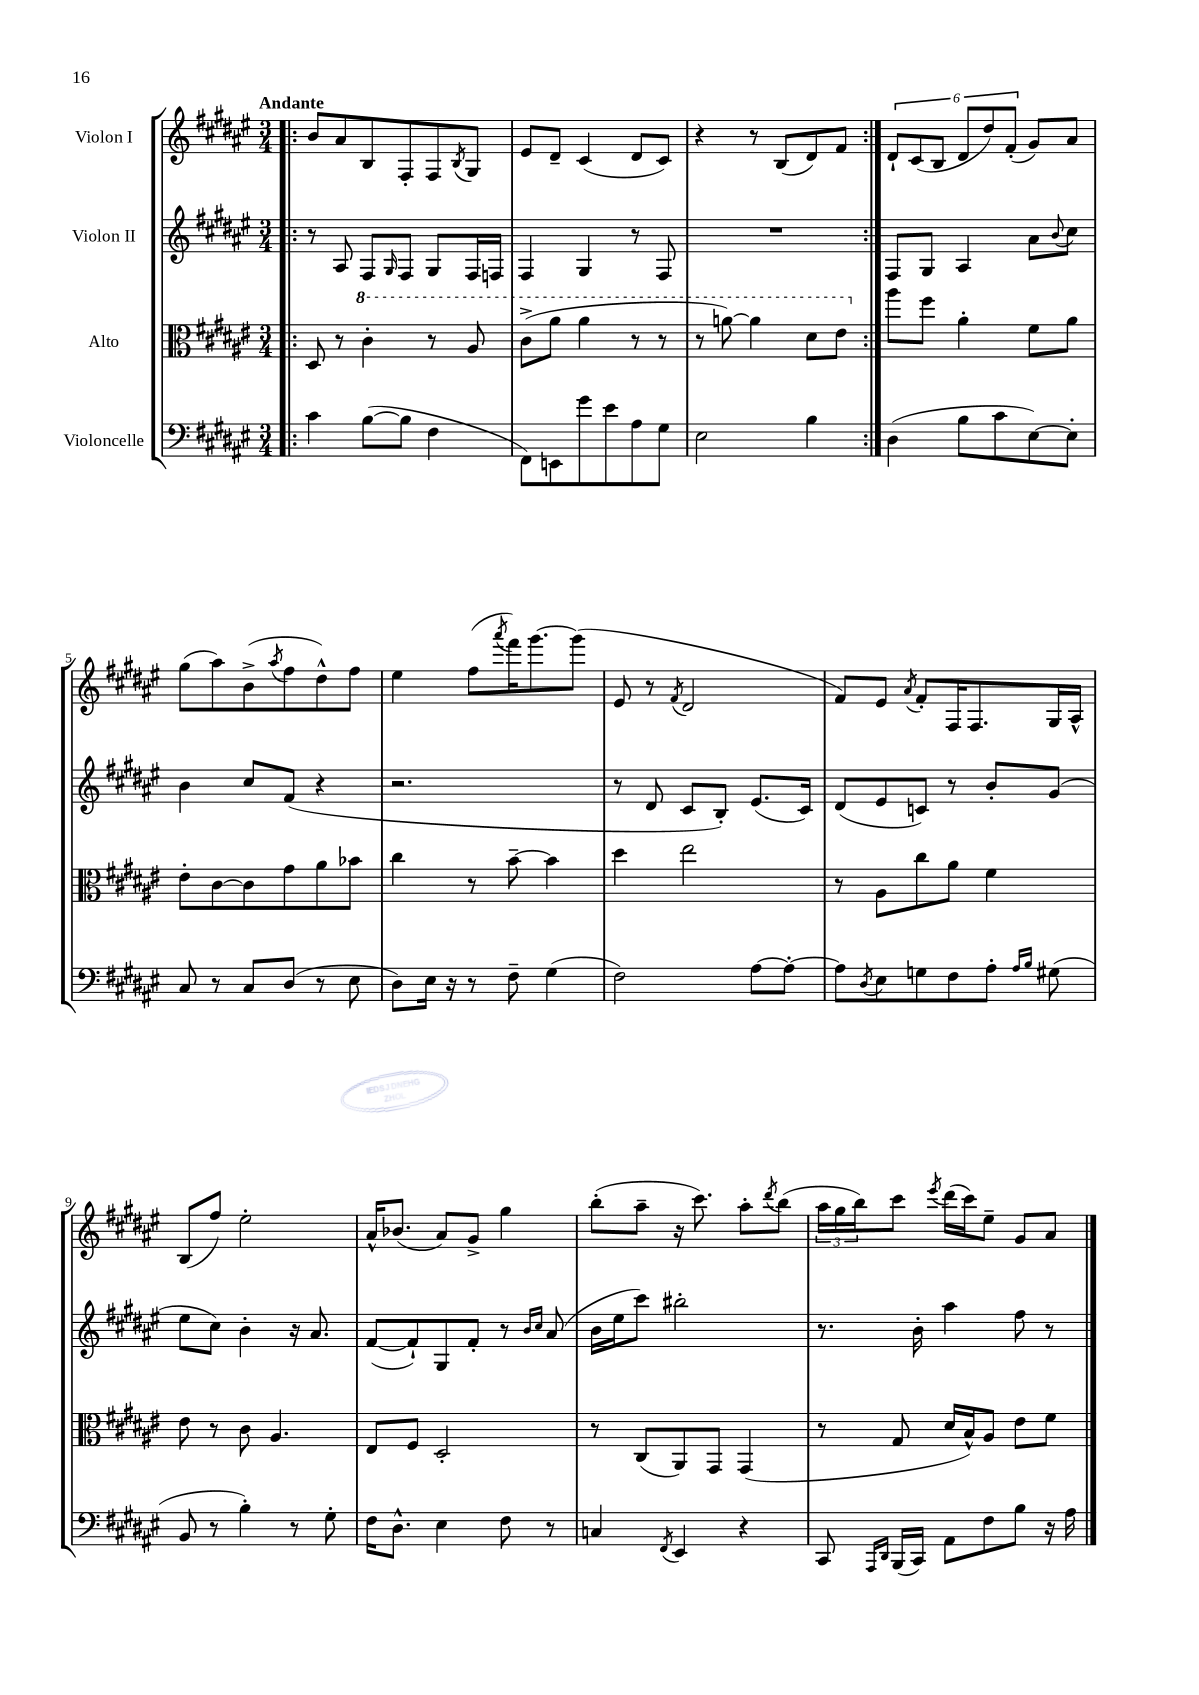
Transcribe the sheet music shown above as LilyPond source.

<<
\new StaffGroup <<
\new Staff = "s0" \with { instrumentName = "Violon I" } {
    \clef treble \key fis \major \numericTimeSignature \time 3/4 \tempo "Andante"
    \repeat volta 2 { \bar ".|:" b'8 ais'8 b8 fis8-. fis8 \acciaccatura { b8 } gis8 |
    eis'8 dis'8-- cis'4( dis'8 cis'8) |
    r4 r8 b8( dis'8) fis'8 | }
    \tuplet 6/4 { dis'8-! cis'8( b8 dis'8 dis''8) fis'8-.( } gis'8) ais'8 |
    gis''8( ais''8) b'8->( \acciaccatura { ais''8 } fis''8 dis''8-^) fis''8 |
    eis''4 fis''8( \acciaccatura { ais'''8 } fis'''16) gis'''8.~ gis'''8( |
    eis'8 r8 \acciaccatura { fis'8 } dis'2 |
    fis'8) eis'8 \acciaccatura { ais'8 } fis'8-. fis16 fis8. gis16 ais16-^ |
    b8( fis''8) eis''2-. |
    ais'16-^ bes'8.( ais'8) gis'8-> gis''4 |
    b''8-.( ais''8-- r16 cis'''8.) ais''8-. \acciaccatura { dis'''8 } b''8( |
    \tuplet 3/2 { ais''16 gis''16 b''16) } cis'''8 \acciaccatura { eis'''8 } dis'''16( cis'''16) eis''8-- gis'8 ais'8 \bar "|." |
}
\new Staff = "s1" \with { instrumentName = "Violon II" } {
    \clef treble \key fis \major \numericTimeSignature \time 3/4
    \repeat volta 2 { \bar ".|:" r8 ais8 fis8 \grace { gis16 } fis8 gis8 fis16 f16 |
    fis4 gis4 r8 fis8 |
    R2. | }
    fis8 gis8 ais4 ais'8 \appoggiatura { b'8 } cis''8 |
    b'4 cis''8 fis'8( r4 |
    r2. |
    r8 dis'8 cis'8 b8-.) eis'8.( cis'16) |
    dis'8( eis'8 c'8) r8 b'8-. gis'8( |
    eis''8 cis''8) b'4-. r16 ais'8. |
    fis'8~( fis'8-!) gis8 fis'8-. r8 \grace { b'16 cis''16 } ais'8( |
    b'16 eis''16 cis'''8) bis''2-. |
    r8. b'16-. ais''4 fis''8 r8 \bar "|." |
}
\new Staff = "s2" \with { instrumentName = "Alto" } {
    \clef alto \key fis \major \numericTimeSignature \time 3/4
    \repeat volta 2 { \bar ".|:" dis8 r8 \ottava #1 cis''4-. r8 ais'8 |
    cis''8->( ais''8 ais''4 r8 r8 |
    r8 a''8~) a''4 dis''8 eis''8 \ottava #0 | }
    ais''8 fis''8 ais'4-. fis'8 ais'8 |
    eis'8-. cis'8~ cis'8 gis'8 ais'8 bes'8 |
    cis''4 r8 b'8~-- b'4 |
    dis''4 eis''2 |
    r8 ais8 cis''8 ais'8 fis'4 |
    eis'8 r8 cis'8 ais4. |
    eis8 fis8 dis2-. |
    r8 cis8( ais,8) gis,8 gis,4( |
    r8 gis8 dis'16 b16-^) ais8 eis'8 fis'8 \bar "|." |
}
\new Staff = "s3" \with { instrumentName = "Violoncelle" } {
    \clef bass \key fis \major \numericTimeSignature \time 3/4
    \repeat volta 2 { \bar ".|:" cis'4 b8~( b8 fis4 |
    fis,8) e,8 gis'8 eis'8 ais8 gis8 |
    eis2 b4 | }
    dis4( b8 cis'8 eis8~) eis8-. |
    cis8 r8 cis8 dis8( r8 eis8 |
    dis8) eis16 r16 r8 fis8-- gis4( |
    fis2) ais8~ ais8~-. |
    ais8 \acciaccatura { dis8 } eis8 g8 fis8 ais8-. \grace { ais16 b16 } gis8( |
    b,8 r8 b4-.) r8 gis8-. |
    fis16 dis8.-^ eis4 fis8 r8 |
    c4 \acciaccatura { fis,8 } eis,4 r4 |
    cis,8 \grace { ais,,16 dis,16 } b,,16( cis,16) ais,8 fis8 b8 r16 ais16 \bar "|." |
}
>>
>>
